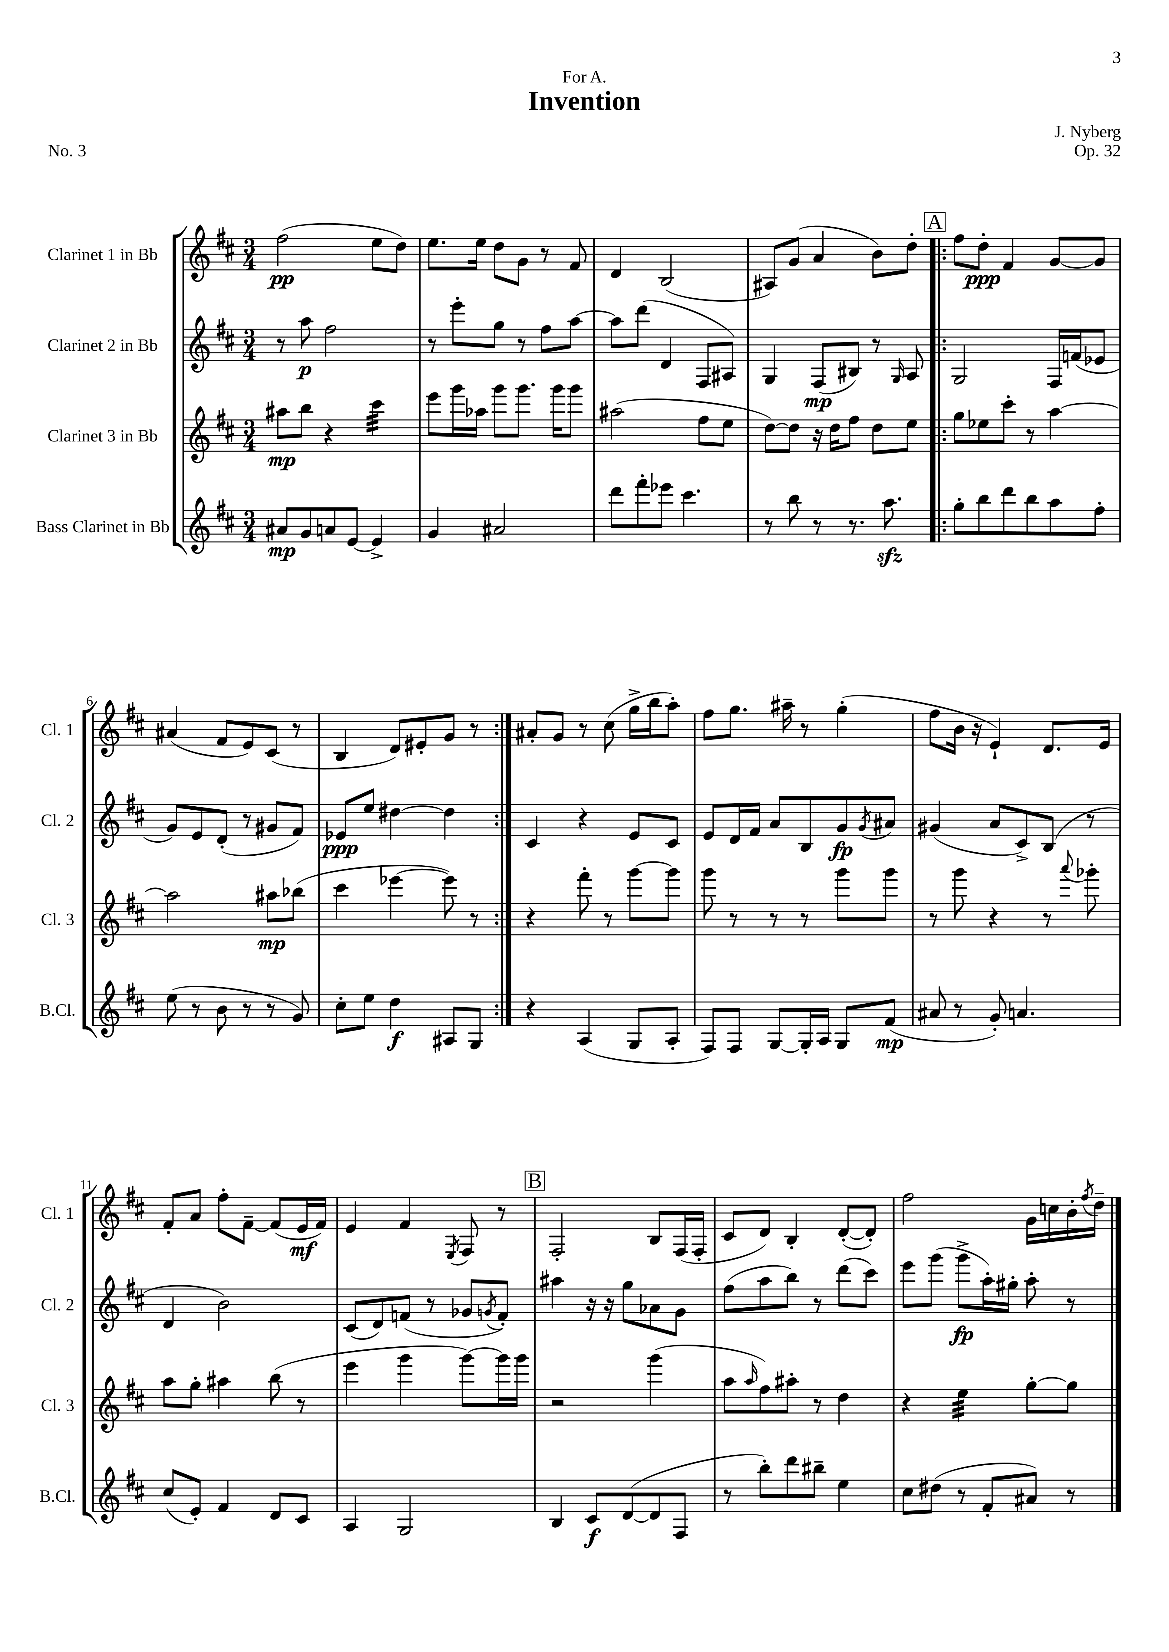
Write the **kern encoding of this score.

**kern	**dynam	**kern	**dynam	**kern	**dynam	**kern	**dynam
*part4	*part4	*part3	*part3	*part2	*part2	*part1	*part1
*staff4	*staff4	*staff3	*staff3	*staff2	*staff2	*staff1	*staff1
*I"Bass Clarinet in Bb	*	*I"Clarinet 3 in Bb	*	*I"Clarinet 2 in Bb	*	*I"Clarinet 1 in Bb	*
*I'B.Cl.	*	*I'Cl. 3	*	*I'Cl. 2	*	*I'Cl. 1	*
*clefG2	*	*clefG2	*	*clefG2	*	*clefG2	*
*k[f#c#]	*	*k[f#c#]	*	*k[f#c#]	*	*k[f#c#]	*
*M3/4	*	*M3/4	*	*M3/4	*	*M3/4	*
=1	=1	=1	=1	=1	=1	=1	=1
8a#X/L	mp	8aa#X\L	mp	8r	.	(2ff#\	pp
8g/	.	8bb\J	.	8aa\	p	.	.
8an/	.	4r	.	2ff#\	.	.	.
[8e/J	.	.	.	.	.	.	.
*	*	*tremolo	*	*	*	*	*
4e^/]	.	32ccc#\LLL	.	.	.	8ee\L	.
.	.	32ccc#\	.	.	.	.	.
.	.	32ccc#\	.	.	.	.	.
.	.	32ccc#\	.	.	.	.	.
.	.	32ccc#\	.	.	.	8dd\J)	.
.	.	32ccc#\	.	.	.	.	.
.	.	32ccc#\	.	.	.	.	.
.	.	32ccc#\JJJ	.	.	.	.	.
*	*	*Xtremolo	*	*	*	*	*
=2	=2	=2	=2	=2	=2	=2	=2
4g/	.	8eee\L	.	8r	.	8.ee\L	.
.	.	16ggg\L	.	8eee'\L	.	.	.
.	.	16aa-X\JJ	.	.	.	16ee\Jk	.
2a#X/	.	8ggg\L	.	8gg\J	.	8dd\L	.
.	.	8.ggg\J	.	8r	.	8g\J	.
.	.	.	.	8ff#\L	.	8r	.
.	.	16ggg\KL	.	.	.	.	.
.	.	8ggg\J	.	[8aa\J	.	8f#/	.
=3	=3	=3	=3	=3	=3	=3	=3
8ddd\L	.	(2aa#X\	.	8aa\L]	.	4d/	.
8fff#'\	.	.	.	(8ddd\J	.	.	.
8eee-X\J	.	.	.	4d/	.	(2B/	.
4.ccc#\	.	.	.	.	.	.	.
.	.	8ff#\L	.	8F#/L	.	.	.
.	.	8ee\J	.	8A#X/J)	.	.	.
=4	=4	=4	=4	=4	=4	=4	=4
8r	.	[8dd\L)	.	4G/	.	8A#X/L)	.
8bb\	.	8dd\J]	.	.	.	(8g/J	.
8r	.	16r	.	(8F#/L	mp	4a/	.
.	.	16dd\KL	.	.	.	.	.
8.r	.	8ff#\J	.	8B#X/J)	.	.	.
.	.	8dd\L	.	8r	.	8b\L)	.
8.aazz\	.	.	.	.	.	.	.
.	.	.	.	16qqG/	.	.	.
.	.	8ee\J	.	8A/	.	8dd'\J	.
!!LO:REH:place=s1:t=A
=5!|:	=5!|:	=5!|:	=5!|:	=5!|:	=5!|:	=5!|:	=5!|:
8gg'\L	.	8gg\L	.	2G/	.	8ff#\L	.
8bb\	.	8ee-X\	.	.	.	8dd'\J	ppp
8ddd\	.	8ccc#'\J	.	.	.	4f#/	.
8bb\	.	8r	.	.	.	.	.
8aa\	.	[4aa\	.	16F#/LL	.	[8g/L	.
.	.	.	.	(16fn/J	.	.	.
8ff#'\J	.	.	.	8e-X/J	.	8g/J]	.
!!LO:LB:g=z
=6	=6	=6	=6	=6	=6	=6	=6
(8ee\	.	2aa\]	.	8g/L)	.	(4a#X/	.
8r	.	.	.	8e/	.	.	.
8b\	.	.	.	(8d'/J	.	8f#/L	.
8r	.	.	.	8r	.	8e/)	.
8r	.	8aa#X\L	mp	8g#X/L	.	(8c#/J	.
8g/)	.	(8bb-X\J	.	8f#/J)	.	8r	.
=7	=7	=7	=7	=7	=7	=7	=7
8cc#'\L	.	4ccc#\	.	8e-X/L	ppp	4B/	.
8ee\J	.	.	.	8ee/J	.	.	.
4dd\	f	[4eee-X\	.	[4dd#X\	.	8d/L)	.
.	.	.	.	.	.	8e#X'/	.
8A#X/L	.	8eee-\])	.	4dd#\]	.	8g/J	.
8G/J	.	8r	.	.	.	8r	.
=8:|!	=8:|!	=8:|!	=8:|!	=8:|!	=8:|!	=8:|!	=8:|!
4r	.	4r	.	4c#/	.	8a#X'/L	.
.	.	.	.	.	.	8g/J	.
(4A/	.	8fff#'\	.	4r	.	8r	.
.	.	8r	.	.	.	(8cc#\	.
8G/L	.	[8ggg\L	.	8e/L	.	16gg^\LL	.
.	.	.	.	.	.	16bb\J	.
8A'/J	.	8ggg\J]	.	8c#/J	.	8aa'\J)	.
=9	=9	=9	=9	=9	=9	=9	=9
8F#/L)	.	8ggg\	.	8e/L	.	8ff#\L	.
8F#/J	.	8r	.	16d/L	.	8.gg\J	.
.	.	.	.	16f#/JJ	.	.	.
[8G/L	.	8r	.	8a/L	.	.	.
.	.	.	.	.	.	16aa#X~\	.
16G'/L]	.	8r	.	8B/	.	8r	.
16A/JJ	.	.	.	.	.	.	.
8G/L	.	8ggg\L	.	8g/	fp	(4gg'\	.
.	.	.	.	8qg/	.	.	.
(8f#/J	mp	8ggg\J	.	8a#X/J	.	.	.
=10	=10	=10	=10	=10	=10	=10	=10
8a#X/	.	8r	.	(4g#X/	.	8ff#\L	.
8r	.	8ggg\	.	.	.	16b\Jk	.
.	.	.	.	.	.	16r	.
8g'/)	.	4r	.	8a/L	.	4e`/)	.
4.an/	.	.	.	8c#^/)	.	.	.
.	.	8r	.	(8B/J	.	8.d/L	.
.	.	8qqaaa/	.	.	.	.	.
.	.	8ggg-X'\	.	8r	.	.	.
.	.	.	.	.	.	16e/Jk	.
!!LO:LB:g=z
=11	=11	=11	=11	=11	=11	=11	=11
(8cc#/L	.	8aa\L	.	4d/	.	8f#'/L	.
8e'/J)	.	8gg'\J	.	.	.	8a/J	.
4f#/	.	4aa#X\	.	2b\)	.	8ff#'\L	.
.	.	.	.	.	.	[8f#~\J	.
8d/L	.	(8bb\	.	.	.	(8f#/L]	.
8c#/J	.	8r	.	.	.	16e/L	mf
.	.	.	.	.	.	16f#/JJ)	.
=12	=12	=12	=12	=12	=12	=12	=12
4A/	.	4eee\	.	(8c#/L	.	4e/	.
.	.	.	.	8d/)	.	.	.
2G/	.	4ggg\	.	(8fn/J	.	4f#/	.
.	.	.	.	8r	.	.	.
.	.	.	.	.	.	8qE/	.
.	.	[8ggg\L)	.	8g-X/L	.	8F#/	.
.	.	.	.	8qgn/	.	.	.
.	.	16ggg\L]	.	8f'/J)	.	8r	.
.	.	16ggg\JJ	.	.	.	.	.
!!LO:REH:place=s1:t=B
=13	=13	=13	=13	=13	=13	=13	=13
4B/	.	2r	.	4aa#X\	.	2F#'/	.
8c#/L	f	.	.	16r	.	.	.
.	.	.	.	16r	.	.	.
([8d/	.	.	.	8gg\L	.	.	.
8d/]	.	(4ggg\	.	8a-X\	.	8B/L	.
8F#/J	.	.	.	8g\J	.	(16F#/L	.
.	.	.	.	.	.	16F#'/JJ	.
=14	=14	=14	=14	=14	=14	=14	=14
8r	.	8aa\L	.	(8ff#\L	.	8c#/L	.
.	.	16qqaa/	.	.	.	.	.
8bb'\L)	.	8ff#\)	.	8aa\	.	8d/J)	.
8ddd\	.	8aa#X'\J	.	8bb\J)	.	4B'/	.
8bb#X~\J	.	8r	.	8r	.	.	.
4ee\	.	4dd\	.	(8ddd\L	.	([8d'/L	.
.	.	.	.	8ccc#\J)	.	8d'/J])	.
=15	=15	=15	=15	=15	=15	=15	=15
8cc#\L	.	4r	.	8eee\L	.	2ff#\	.
(8dd#X\J	.	.	.	(8ggg\J	.	.	.
*	*	*tremolo	*	*	*	*	*
8r	.	32ee\LLL	.	8ggg^\L	fp	.	.
.	.	32ee\	.	.	.	.	.
.	.	32ee\	.	.	.	.	.
.	.	32ee\	.	.	.	.	.
8f#'/L	.	32ee\	.	16aa'\L)	.	.	.
.	.	32ee\	.	.	.	.	.
.	.	32ee\	.	16gg#X'\JJ	.	.	.
.	.	32ee\JJJ	.	.	.	.	.
*	*	*Xtremolo	*	*	*	*	*
8a#X/J)	.	[8gg'\L	.	8aa'\	.	16g\LL	.
.	.	.	.	.	.	16ccn\	.
8r	.	8gg\J]	.	8r	.	16b'\	.
.	.	.	.	.	.	8qff#/	.
.	.	.	.	.	.	16dd~\JJ	.
==	==	==	==	==	==	==	==
*-	*-	*-	*-	*-	*-	*-	*-
